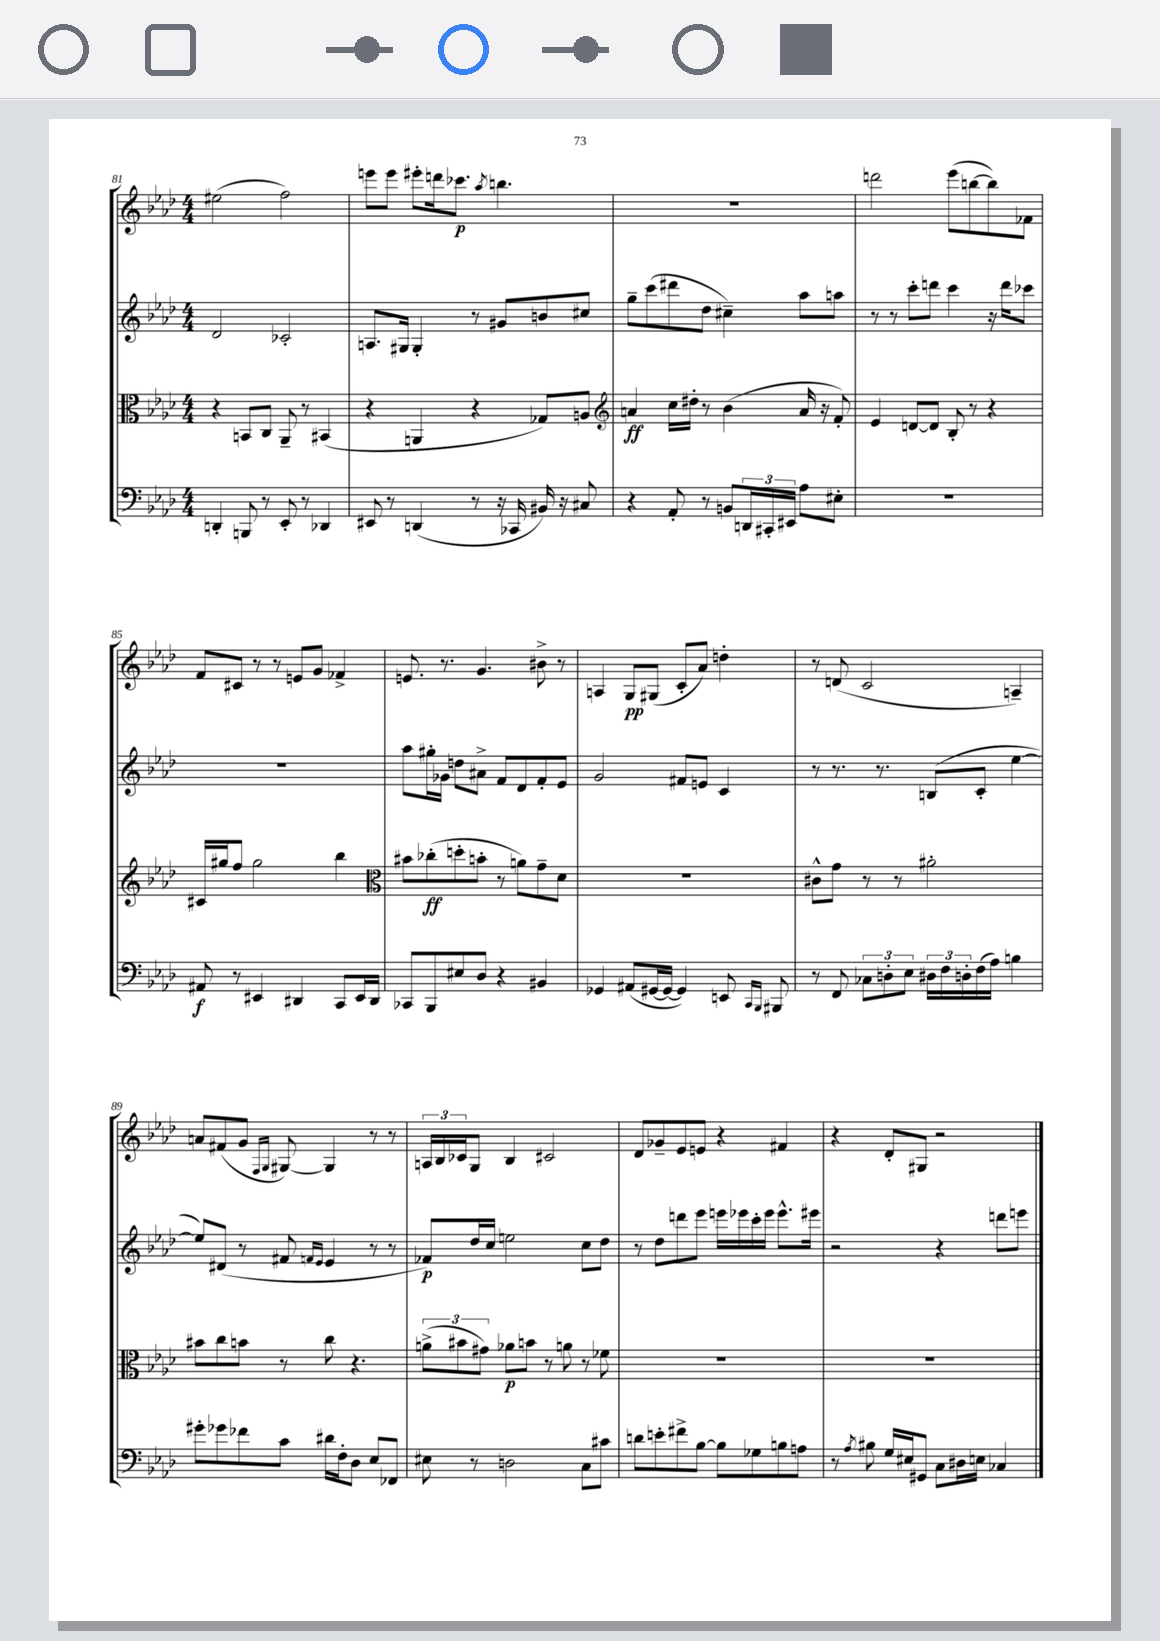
<<
\new StaffGroup <<
\new Staff = "s0" {
    \clef treble \key aes \major \numericTimeSignature \time 4/4
    eis''2( f''2) |
    e'''8 e'''8 eis'''8-. d'''16 ces'''8.\p \acciaccatura { aes''8 } b''4. |
    R1 |
    d'''2 ees'''8( b''8~ b''8) fes'8 |
    f'8 cis'8 r8 r8 e'8 g'8 fes'4-> |
    e'8. r8. g'4. bis'8-> r8 |
    a4 g8\pp gis8( c'8-. aes'8) d''4-. |
    r8 d'8( c'2 a4--) |
    a'8 fis'8( g'8 \grace { f16 g16 } gis8~) gis4 r8 r8 |
    \tuplet 3/2 { a16 bes16 ces'16 } g8 bes4 cis'2 |
    des'8 ges'8-- ees'8 e'8 r4 fis'4 |
    r4 des'8-. gis8 r2 \bar "|." |
}
\new Staff = "s1" {
    \clef treble \key aes \major \numericTimeSignature \time 4/4
    des'2 ces'2-. |
    a8. gis16 gis4-. r8 gis'8 b'8 cis''8 |
    g''8-- c'''8( dis'''8 des''8 cis''4--) aes''8 a''8 |
    r8 r8 c'''8-. d'''8 c'''4 r16 d'''16 ces'''8 |
    R1 |
    aes''8 gis''16-. ges'16 d''8 ais'8-> f'8 des'8 f'8-. ees'8 |
    g'2 fis'8 e'8 c'4 |
    r8 r8. r8. b8( c'8-. ees''4~ |
    ees''8) dis'8( r8 fis'8 \grace { f'16 ees'16 } ees'4 r8 r8 |
    fes'8\p) des''16 c''16 e''2 c''8 des''8 |
    r8 des''8 d'''8 ees'''8 e'''16 ees'''16 c'''16-. ees'''16 ees'''8.-^ eis'''16 |
    r2 r4 d'''8 e'''8 \bar "|." |
}
\new Staff = "s2" {
    \clef alto \key aes \major \numericTimeSignature \time 4/4
    r4 b,8 c8 aes,8-- r8 bis,4( |
    r4 a,4 r4 ges8) a8 |
    \clef treble a'4\ff c''16 dis''16-. r8 bes'4( a'16 r16 f'8-.) |
    ees'4 d'8~ d'8 bes8-. r8 r4 |
    cis'16 gis''16 f''8 gis''2 bes''4 |
    \clef alto bis'8 ces''8-.\ff( d''8-. b'8-. r8 a'8) g'8-- des'8 |
    r1 |
    cis'8-^ g'8 r8 r8 ais'2-. |
    bis'8 c''8 b'8 r8 c''8 r4. |
    \tuplet 3/2 { a'8->( bis'8 gis'8) } aes'8\p b'8 r8 a'8 r8 fes'8 |
    R1 |
    R1 \bar "|." |
}
\new Staff = "s3" {
    \clef bass \key aes \major \numericTimeSignature \time 4/4
    d,4-. b,,8 r8 ees,8-. r8 des,4 |
    eis,8 r8 d,4( r8 r16 ces,16 bis,16) r16 cis8 |
    r4 aes,8-. r8 b,8 \tuplet 3/2 { d,16 cis,16-. eis,16 } aes8 eis8-. |
    R1 |
    ais,8\f r8 eis,4 dis,4 c,8 eis,16 dis,16 |
    ces,8 bes,,8 eis8 des8 r4 bis,4 |
    ges,4 ais,8( gis,16~ gis,16~ gis,4) e,8 \grace { c,16 bes,,16 } bis,,8 |
    r8 f,8 \tuplet 3/2 { ces8 d8-. ees8 } \tuplet 3/2 { dis16 f16 d16-. } f16( aes16) b4 |
    gis'8-. ges'8 fes'8 c'8 dis'16 f16-. des8 ees8 fes,8 |
    eis8 r8 d2 c8 cis'8 |
    d'8 e'8-. fis'8-> bes8~ bes8 ges8 b8 a8 |
    r8 \acciaccatura { aes8 } bis8 g16 eis16 gis,8 c8 dis16 e16 ces4 \bar "|." |
}
>>
>>
\layout { \context { \Score currentBarNumber = #81 } }
